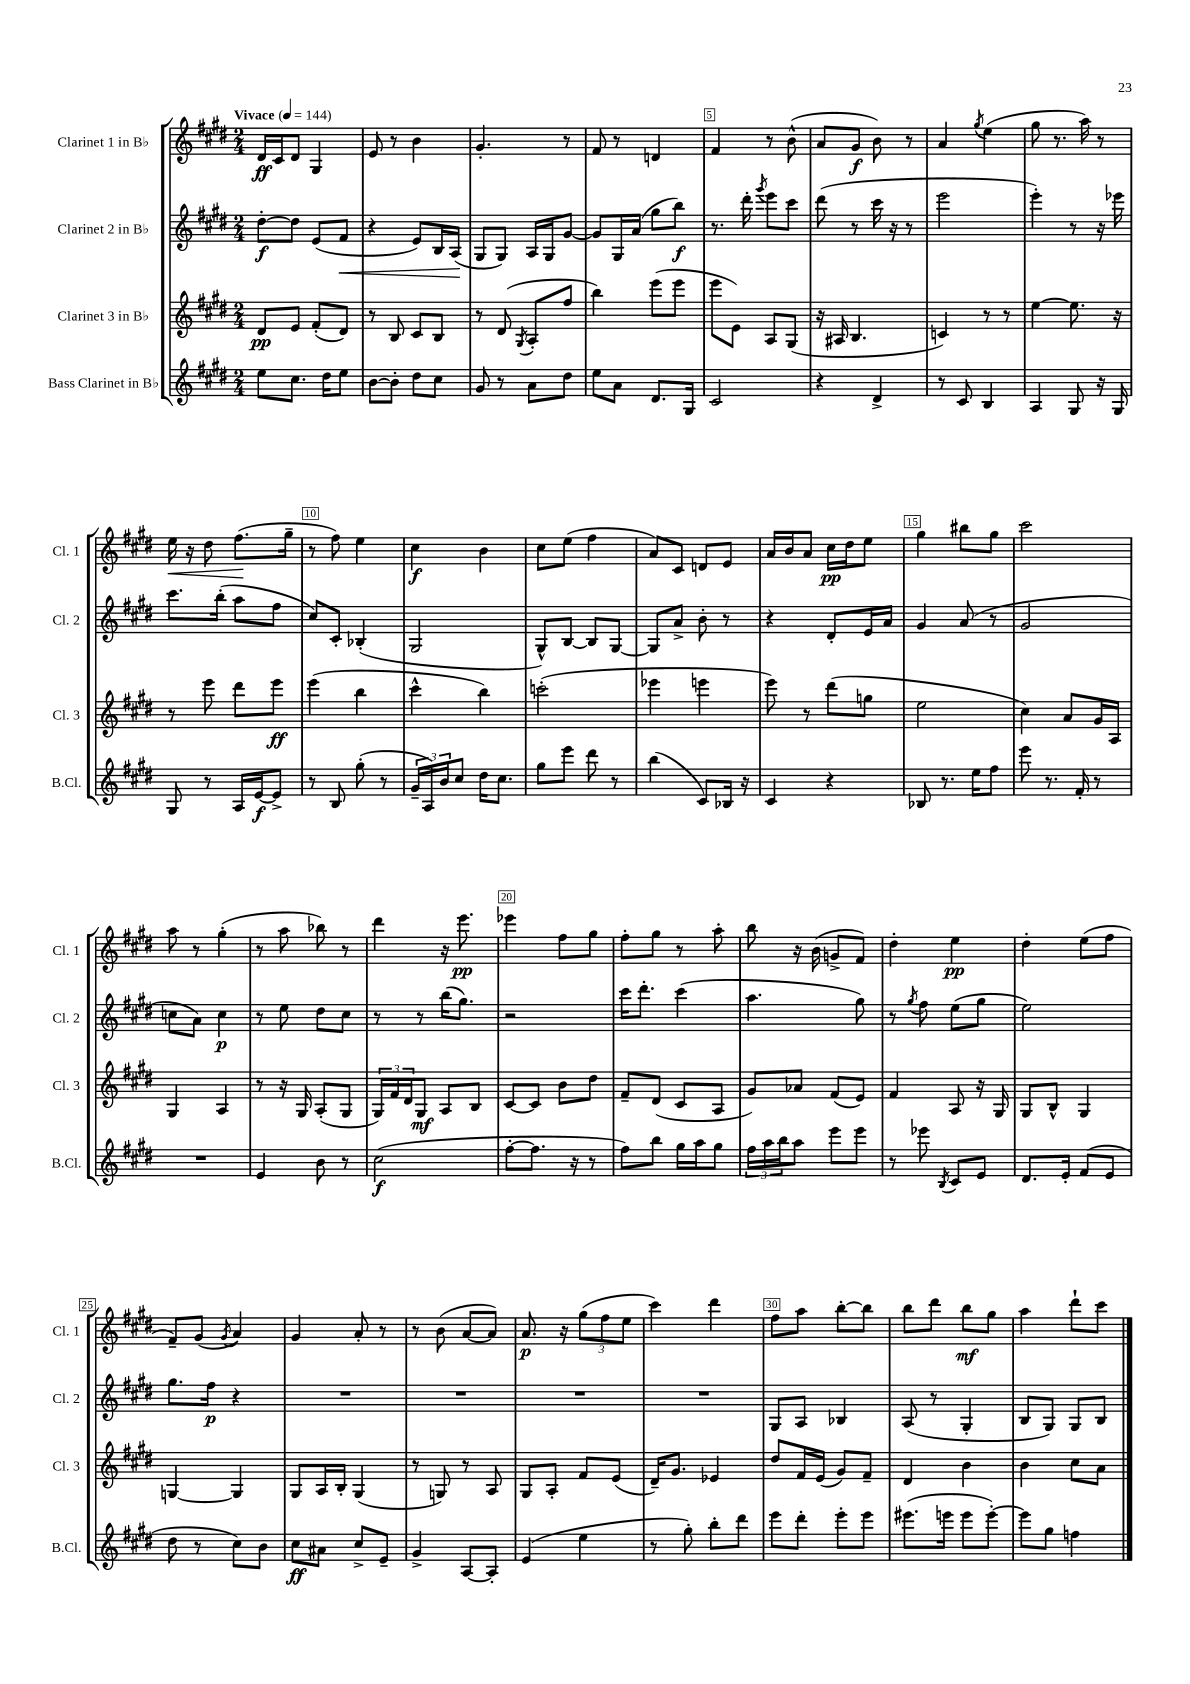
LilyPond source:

<<
\new StaffGroup <<
\new Staff = "s0" \with { instrumentName = "Clarinet 1 in Bb" shortInstrumentName = "Cl. 1" } {
    \clef treble \key e \major \numericTimeSignature \time 2/4 \tempo "Vivace" 4 = 144
    dis'16\ff cis'16 dis'8 gis4 |
    e'8 r8 b'4 |
    gis'4.-. r8 |
    fis'8 r8 d'4 |
    fis'4 r8 b'8-^( |
    a'8 gis'8\f b'8) r8 |
    a'4 \acciaccatura { gis''8 } e''4( |
    gis''8 r8. a''16) r8 |
    e''16\< r16 dis''8 fis''8.\!( gis''16-- |
    r8 fis''8) e''4 |
    cis''4\f b'4 |
    cis''8 e''8( fis''4 |
    a'8) cis'8 d'8 e'8 |
    a'16 b'16 a'8 cis''16\pp dis''16 e''8 |
    gis''4 bis''8 gis''8 |
    cis'''2 |
    a''8 r8 gis''4-.( |
    r8 a''8 bes''8) r8 |
    dis'''4 r16 e'''8.\pp |
    ees'''4 fis''8 gis''8 |
    fis''8-. gis''8 r8 a''8-. |
    b''8 r16 b'16( g'8-> fis'8) |
    dis''4-. e''4\pp |
    dis''4-. e''8( fis''8 |
    fis'8--) gis'8( \acciaccatura { gis'8 } a'4) |
    gis'4 a'8-. r8 |
    r8 b'8( a'8~ a'8) |
    a'8.\p r16 \tuplet 3/2 { gis''8( fis''8 e''8 } |
    cis'''4) dis'''4 |
    fis''8 a''8 b''8~-. b''8 |
    b''8 dis'''8 b''8\mf gis''8 |
    a''4 dis'''8-! cis'''8 \bar "|." |
}
\new Staff = "s1" \with { instrumentName = "Clarinet 2 in Bb" shortInstrumentName = "Cl. 2" } {
    \clef treble \key e \major \numericTimeSignature \time 2/4
    dis''8~-.\f dis''8 e'8( fis'8\< |
    r4 e'8) b16 a16\!( |
    gis8 gis8) a16 gis16 gis'8~ |
    gis'8 gis16 a'16( gis''8 b''8\f) |
    r8. dis'''16-. \acciaccatura { gis'''8 } e'''8 cis'''8 |
    dis'''8( r8 cis'''16 r16 r8 |
    e'''2 |
    e'''4-.) r8 r16 ees'''16 |
    cis'''8. b''16-.( a''8 fis''8 |
    cis''8) cis'8-. bes4-.( |
    gis2 |
    gis8-^) b8~ b8 gis8~ |
    gis8 a'8-> b'8-. r8 |
    r4 dis'8-. e'16 a'16 |
    gis'4 a'8( r8 |
    gis'2 |
    c''8 a'8) c''4\p |
    r8 e''8 dis''8 cis''8 |
    r8 r8 b''16( gis''8.) |
    r2 |
    cis'''16 dis'''8.-. cis'''4( |
    a''4. gis''8) |
    r8 \acciaccatura { gis''8 } fis''8 e''8( gis''8 |
    e''2) |
    gis''8. fis''16\p r4 |
    R2 |
    R2 |
    R2 |
    R2 |
    gis8 a8 bes4 |
    a8( r8 gis4-. |
    b8 gis8) gis8 b8 \bar "|." |
}
\new Staff = "s2" \with { instrumentName = "Clarinet 3 in Bb" shortInstrumentName = "Cl. 3" } {
    \clef treble \key e \major \numericTimeSignature \time 2/4
    dis'8\pp e'8 fis'8-.( dis'8) |
    r8 b8 cis'8 b8 |
    r8 dis'8( \acciaccatura { gis8 } a8-. fis''8 |
    b''4) e'''8( e'''8 |
    e'''8 e'8) a8 gis8( |
    r16 ais16 b4. |
    c'4) r8 r8 |
    e''4~ e''8. r16 |
    r8 e'''8 dis'''8 e'''8\ff |
    e'''4( b''4 |
    cis'''4-^ b''4) |
    c'''2-.( |
    ees'''4 e'''4 |
    e'''8) r8 dis'''8( g''8 |
    e''2 |
    cis''4) a'8 gis'16 a16 |
    gis4 a4 |
    r8 r16 gis16 a8-.( gis8 |
    \tuplet 3/2 { gis16) fis'16 dis'16 } gis8\mf a8 b8 |
    cis'8~ cis'8 b'8 dis''8 |
    fis'8-- dis'8( cis'8 a8 |
    gis'8) aes'8 fis'8( e'8) |
    fis'4 a8 r16 gis16 |
    gis8 b8-^ gis4 |
    g4~ g4 |
    gis8 a16 b16-. gis4( |
    r8 g8) r8 a8 |
    gis8 a8-. fis'8 e'8( |
    dis'16--) gis'8. ees'4 |
    dis''8 fis'16 e'16( gis'8) fis'8-- |
    dis'4 b'4 |
    b'4 cis''8 a'8 \bar "|." |
}
\new Staff = "s3" \with { instrumentName = "Bass Clarinet in Bb" shortInstrumentName = "B.Cl." } {
    \clef treble \key e \major \numericTimeSignature \time 2/4
    e''8 cis''8. dis''16 e''8 |
    b'8~ b'8-. dis''8 cis''8 |
    gis'8 r8 a'8 dis''8 |
    e''8 a'8 dis'8. gis16 |
    cis'2 |
    r4 dis'4-> |
    r8 cis'8 b4 |
    a4 gis8 r16 gis16 |
    gis8 r8 a16 e'16~\f e'8-> |
    r8 b8 gis''8-.( r8 |
    \tuplet 3/2 { gis'16-- a16) b'16 } cis''8 dis''16 cis''8. |
    gis''8 e'''8 dis'''8 r8 |
    b''4( cis'8) bes16 r16 |
    cis'4 r4 |
    bes8 r8. e''16 fis''8 |
    e'''8 r8. fis'16-. r8 |
    R2 |
    e'4 b'8 r8 |
    cis''2\f( |
    fis''8~-. fis''8. r16 r8 |
    fis''8) b''8 gis''16 a''16 gis''8 |
    \tuplet 3/2 { fis''16 a''16 b''16 } a''8 e'''8 e'''8 |
    r8 ees'''8 \acciaccatura { b8 } cis'8 e'8 |
    dis'8. e'16-. fis'8( e'8 |
    dis''8 r8 cis''8) b'8 |
    cis''8\ff ais'8 cis''8-> e'8-- |
    gis'4-> a8~ a8-. |
    e'4( e''4 |
    r8 gis''8-.) b''8-. dis'''8 |
    e'''8 dis'''8-. e'''8-. e'''8 |
    eis'''8.( e'''16 e'''8 e'''8~-.) |
    e'''8 gis''8 f''4 \bar "|." |
}
>>
>>
\layout { \context { \Score \override BarNumber.break-visibility = ##(#f #t #t) barNumberVisibility = #(every-nth-bar-number-visible 5) \override BarNumber.stencil = #(make-stencil-boxer 0.1 0.3 ly:text-interface::print) } }
